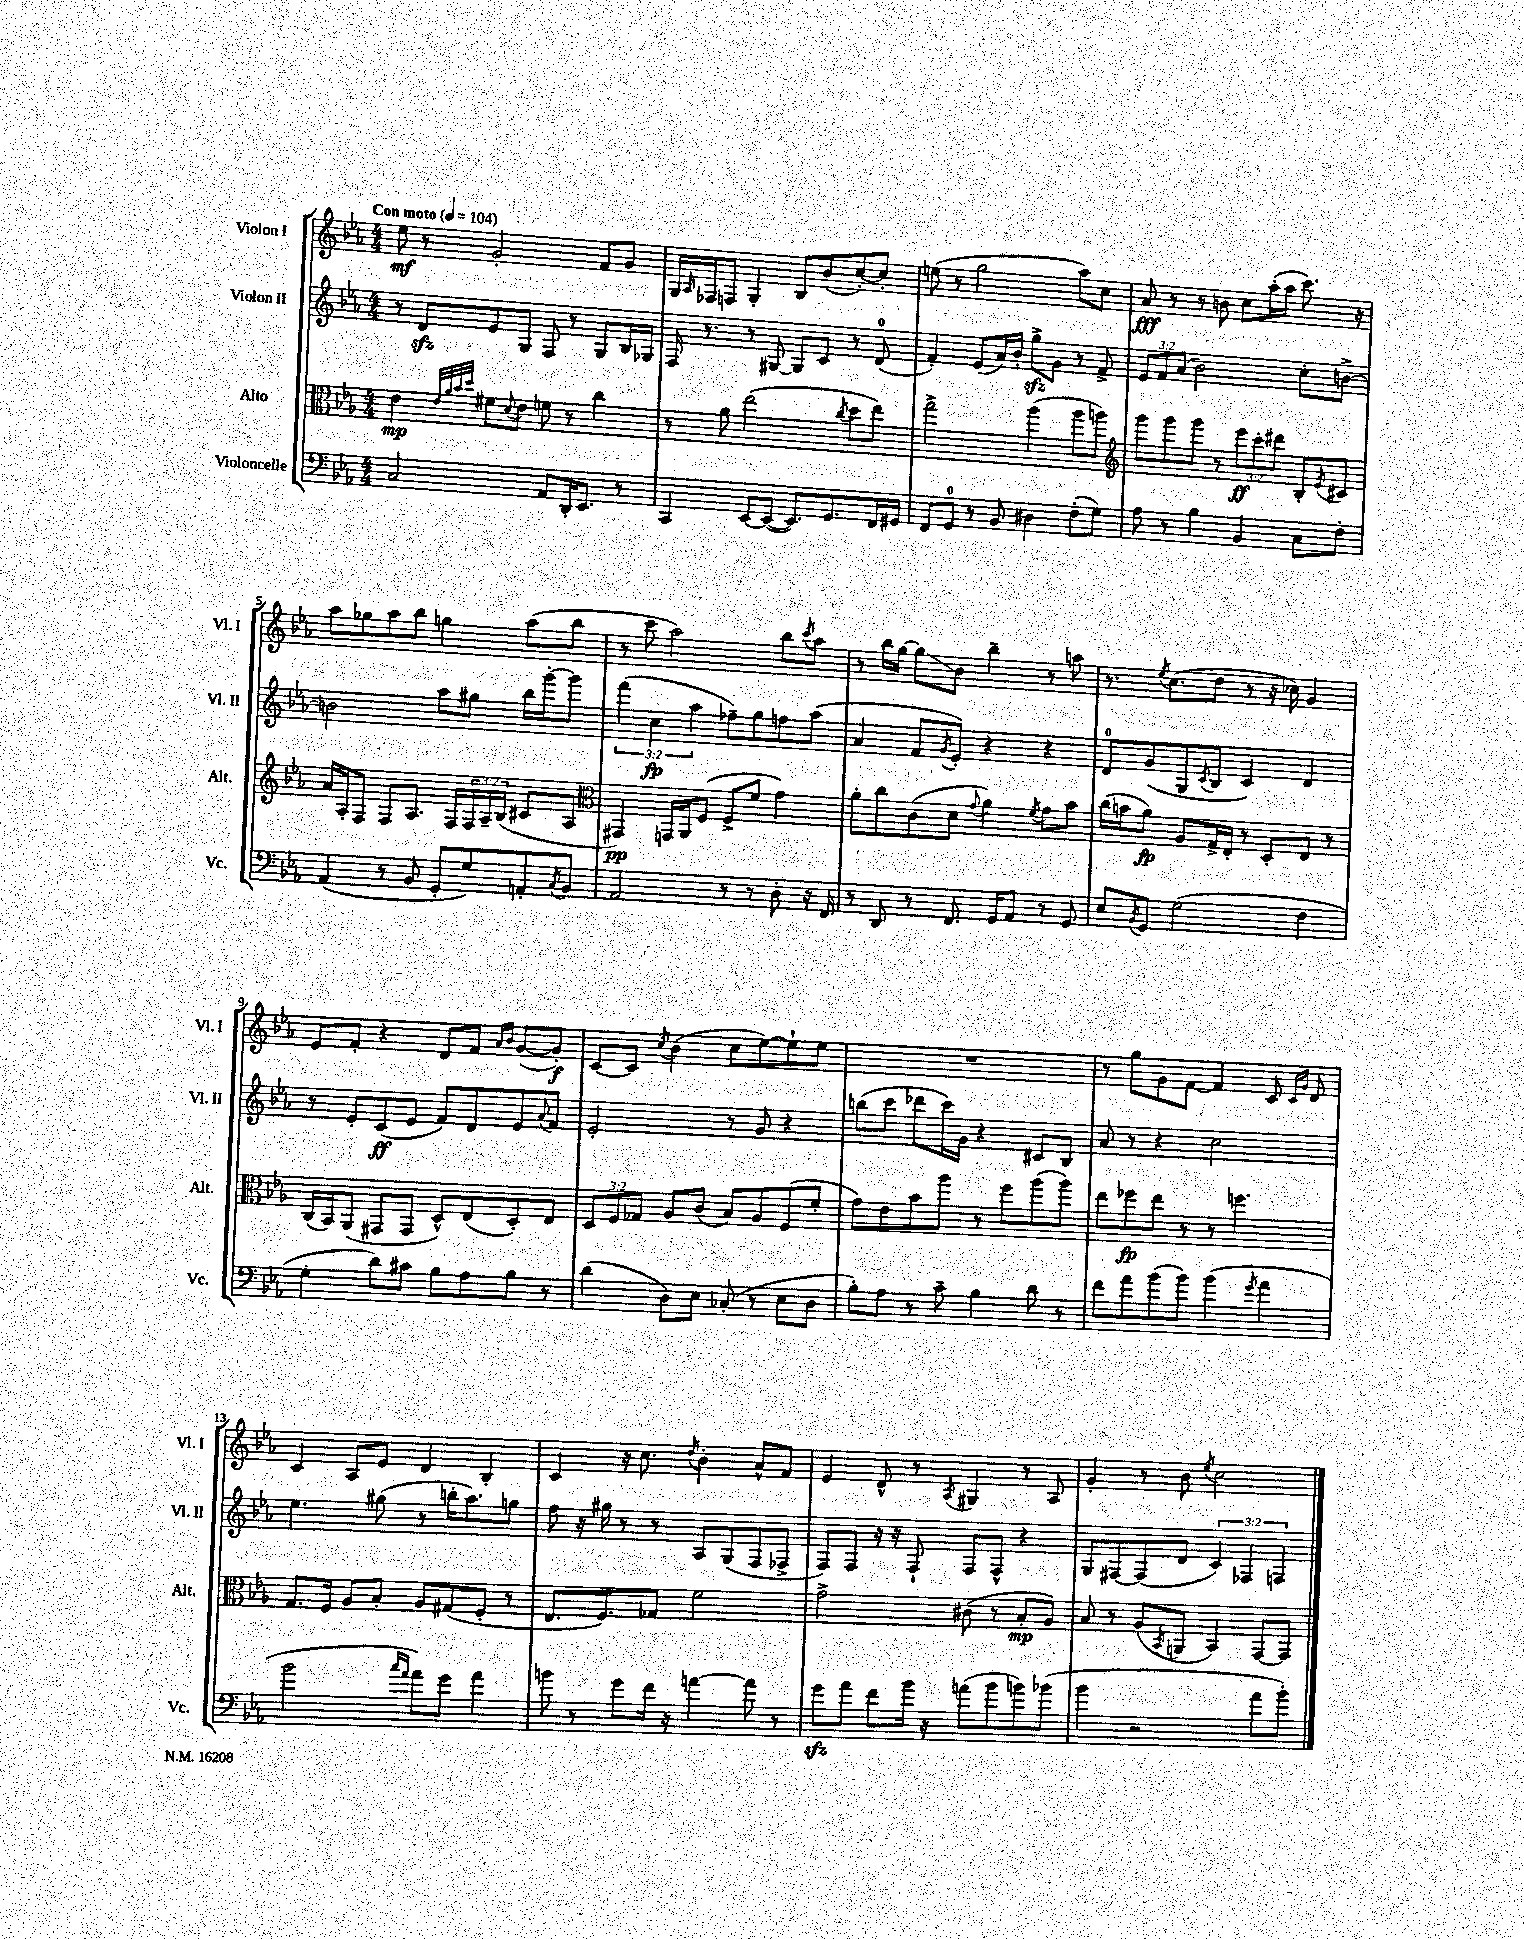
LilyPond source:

<<
\new StaffGroup <<
\new Staff = "s0" \with { instrumentName = "Violon I" shortInstrumentName = "Vl. I" } {
    \clef treble \key ees \major \numericTimeSignature \time 4/4 \tempo "Con moto" 4 = 104
    ees''8\mf r8 g'2-. f'8 g'8 |
    g16 \grace { aes16 } fes16 f8 g4-. bes8 bes'8( c''8~-.) c''8-. |
    e''8( r8 g''2 aes''8) c''8 |
    aes'8\fff r8 r8 b'8 c''8 aes''16-.( aes''16 c'''8.) r16 |
    aes''8 ges''8 aes''8 bes''8 g''4 aes''8( bes''8 |
    r8 c'''8 aes''2) bes''8 \acciaccatura { c'''8 } aes''8 |
    r8 bes''16 g''16~ g''8\glissando bes'8 bes''4-- r8 a''8 |
    r8. \acciaccatura { ees''8 } c''8.( d''8 r8 r16 ces''16) g'4 |
    ees'8 f'8-. r4 d'8 f'8 \grace { aes'16 bes'16 } g'8~( g'8-.\f) |
    c'8~ c'8 \acciaccatura { c''8 } bes'4( c''8 ees''8~) ees''8-! ees''8 |
    R1 |
    r8 g''8 g'8 f'8~ f'4 c'8 \grace { c'16 g'16 } d'8 |
    c'4 aes8 ees'8 d'4 bes4-. |
    c'4 r16 c''8. \acciaccatura { d''8 } bes'4-. aes'8-^ f'8 |
    ees'4 d'8-^ r8 \acciaccatura { aes8 } gis4 r8 aes8 |
    g'4-. r8 bes'8 \acciaccatura { ees''8 } c''2 \bar "|." |
}
\new Staff = "s1" \with { instrumentName = "Violon II" shortInstrumentName = "Vl. II" } {
    \clef treble \key ees \major \numericTimeSignature \time 4/4 \override Staff.TupletNumber.text = #tuplet-number::calc-fraction-text
    r8 d'8\sfz ees'8 g8 f8 r8 g8 bes16 ges16 |
    f16 r8. r8 gis8~ gis8 c'8 r8 d'8-0( |
    f'4-.) ees'8( aes'16) bes'16-. g''8->\sfz g'8 r8 f'8-> |
    \tuplet 3/2 { ees'8 f'8 aes'8( } bes'2) c''8-. b'8~-> |
    b'2 aes''8 gis''8 bes''16 g'''16~-. g'''8 |
    \tuplet 3/2 { f'''4( c''4\fp aes''4 } fes''8--) g''8 f''8 aes''8( |
    aes'4 f'8 \acciaccatura { g'8 } ees'8-.) r4 r4 |
    d'8-0 g'8( g8 \acciaccatura { c'8 } bes8 c'4) d'4 |
    r8 ees'8-. c'8\ff( ees'8 f'8) d'8 ees'8 \appoggiatura { aes'8 } f'8 |
    ees'2-. r8 g'8 r4 |
    b''8( c'''8 des'''8 c'''16) g'16 r4 cis'8 bes8 |
    aes'8 r8 r4 c''2 |
    ees''4. gis''8( r8 b''16-. aes''8.) g''8 |
    f''8 r16 gis''16 r8 r8 aes8 g8( f8 fes8-> |
    f8) f8 r16 r16 f8-! f8 f8-^ r4 |
    g8 fis8~ fis8( d'8 \tuplet 3/2 { c'4) fes4 f4 } \bar "|." |
}
\new Staff = "s2" \with { instrumentName = "Alto" shortInstrumentName = "Alt." } {
    \clef alto \key ees \major \numericTimeSignature \time 4/4 \override Staff.TupletNumber.text = #tuplet-number::calc-fraction-text
    ees'4\mp \grace { ees'32 aes'32 bes'32 d''32 } fis'8 \appoggiatura { d'8 } ees'8 f'8 r8 c''4 |
    r8 aes'8 ees''2( \acciaccatura { c''8 } d''8 ees''8) |
    g''2-> aes''4( aes''8 a''8) |
    \clef treble g'''8 g'''8 g'''8 r8 \tuplet 3/2 { ees'''8\ff c'''8-. dis'''8 } bes8-. \acciaccatura { ees'8 } cis'8 |
    aes'16 aes16-. f8 f8 aes8. f16 \tuplet 3/2 { f16 aes16-- bes16( } cis'8 aes8 |
    \clef alto gis,4\pp) g,16 aes,16 f8( f8-> f'8 g'4) |
    aes'8-. c''8 c'8( d'8 \appoggiatura { g'8 } aes'4) \acciaccatura { f'8 } g'8 bes'8 |
    c''16( b'16 aes'8\fp) aes8 g16-> ees16-. r8 d8-. ees8 r8 |
    c16( bes,16) aes,8( gis,8 gis,8 d8-^) ees8( d8-.) ees8 |
    \tuplet 3/2 { d8 f8 ges8 } aes8 c'8( bes8) aes8 f8( f'8-. |
    g'8) ees'8 bes'8 aes''8 r8 f''8 aes''8( aes''8) |
    ees''8 fes''8\fp ees''8 r8 r8 f''4. |
    g8. f16 aes8 bes8-. aes8 gis8( f8-. r8 |
    ees8. f8.) ges8 f'2 |
    g'2-> cis'8( r8 bes8-.\mp aes8) |
    bes8 r8 aes8( \acciaccatura { bes,8 } a,8 bes,4) g,8~ g,8 \bar "|." |
}
\new Staff = "s3" \with { instrumentName = "Violoncelle" shortInstrumentName = "Vc." } {
    \clef bass \key ees \major \numericTimeSignature \time 4/4
    c2 aes,8 d,16-. ees,8. r8 |
    c,4 ees,8~ ees,8~( ees,8.) g,8. f,16 gis,16 |
    f,8 g,8-0 r8 bes,8 dis4 f8-.( g8) |
    aes8 r8 bes4 bes,4 c8 f8-. |
    aes,4( r8 bes,8 g,8-. g8) a,8-. \acciaccatura { c8 } bes,8 |
    aes,2 r8 r8 d8-. r16 f,16 |
    r8 d,8 r8 f,8. g,16 aes,8 r8 g,8 |
    ees8 \acciaccatura { bes,8 } g,8 g2( f4 |
    g4-. d'8) cis'8 bes8 aes8 bes8 r8 |
    d'4( d8) ees8 ces8-.( r8 ees8 d8 |
    bes8-.) aes8 r8 c'8-- bes4 d'8 r8 |
    f'8 aes'8 bes'8( bes'8) bes'4( \acciaccatura { g'8 } aes'4 |
    bes'2 \grace { c''16 aes'16 } aes'8) g'8 aes'4 |
    b'8 r8 g'8 f'16 r16 a'4~ a'8 r8 |
    g'8\sfz aes'8 f'8 bes'16 r16 a'8( bes'8 b'8) bes'8( |
    bes'4 r2 aes'8 bes'8-.) \bar "|." |
}
>>
>>
